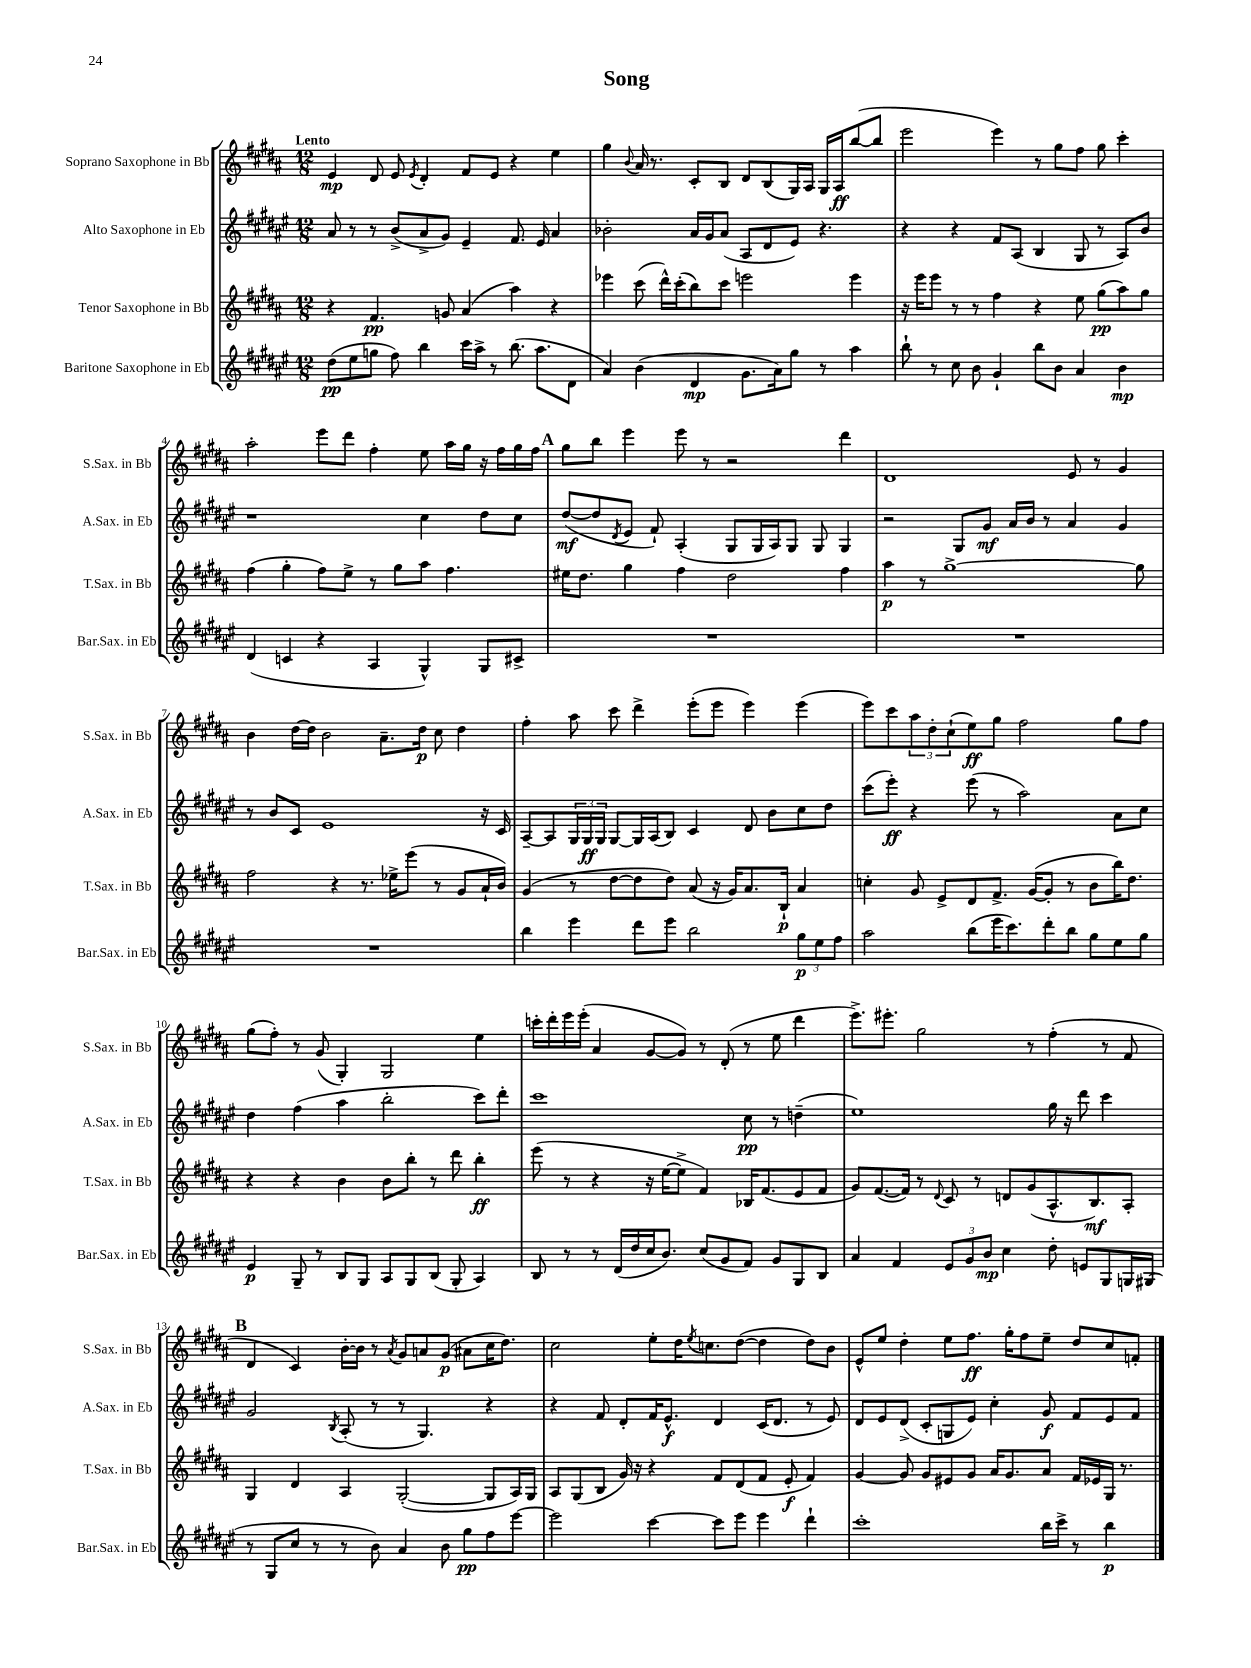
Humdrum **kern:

**kern	**dynam	**kern	**dynam	**kern	**dynam	**kern	**dynam
*part4	*part4	*part3	*part3	*part2	*part2	*part1	*part1
*staff4	*staff4	*staff3	*staff3	*staff2	*staff2	*staff1	*staff1
*I"Baritone Saxophone in Eb	*	*I"Tenor Saxophone in Bb	*	*I"Alto Saxophone in Eb	*	*I"Soprano Saxophone in Bb	*
*I'Bar.Sax. in Eb	*	*I'T.Sax. in Bb	*	*I'A.Sax. in Eb	*	*I'S.Sax. in Bb	*
*clefG2	*	*clefG2	*	*clefG2	*	*clefG2	*
*k[f#c#g#d#a#e#]	*	*k[f#c#g#d#a#]	*	*k[f#c#g#d#a#e#]	*	*k[f#c#g#d#a#]	*
*M12/8	*	*M12/8	*	*M12/8	*	*M12/8	*
=1	=1	=1	=1	=1	=1	=1	=1
!	!	!	!	!	!	!LO:TX:a:B:t=Lento	!
(8dd#\L	pp	4r	.	8a#/	.	4e/	mp
8ee#\	.	.	.	8r	.	.	.
8ggn\J	.	4.f#/	pp	8r	.	8d#/	.
8ff#\)	.	.	.	(8b^/L	.	8e/	.
.	.	.	.	.	.	8qe/	.
4bb\	.	.	.	8a#^/	.	4d#'/	.
.	.	8gn/	.	8g#/J)	.	.	.
16ccc#\LL	.	(4a#/	.	4e#~/	.	8f#/L	.
16aa#^\JJ	.	.	.	.	.	.	.
8r	.	.	.	.	.	8e/J	.
(8.bb\	.	4aa#\)	.	8.f#/	.	4r	.
8.aa#\L	.	.	.	16e#/	.	.	.
.	.	4r	.	4a#/	.	4ee\	.
8d#\J	.	.	.	.	.	.	.
=2	=2	=2	=2	=2	=2	=2	=2
4a#/)	.	4eee-X\	.	2b-X'\	.	4gg#\	.
.	.	.	.	.	.	8qqb/	.
(4b\	.	(8ccc#\	.	.	.	16a#/	.
.	.	.	.	.	.	8.r	.
.	.	16ddd#^^\LL)	.	.	.	.	.
.	.	(16ccc#'\J	.	.	.	.	.
4d#/	mp	8bb\)	.	16a#/LL	.	8c#'/L	.
.	.	.	.	16g#/J	.	.	.
.	.	8ccc#\J	.	(8a#/J	.	8B/J	.
8.g#\L	.	2eeen\	.	8A#/L	.	8d#/L	.
.	.	.	.	8d#/	.	(8B/	.
16a#\k)	.	.	.	.	.	.	.
8gg#\J	.	.	.	8e#/J)	.	16G#/L)	.
.	.	.	.	.	.	16A#/JJ	.
8r	.	.	.	4.r	.	16G#/LL	.
.	.	.	.	.	.	16A#/J	ff
4aa#\	.	4eee\	.	.	.	([8bb/	.
.	.	.	.	.	.	8bb/J]	.
=3	=3	=3	=3	=3	=3	=3	=3
8bb`\	.	16r	.	4r	.	2eee\	.
.	.	16eee\KL	.	.	.	.	.
8r	.	8eee\J	.	.	.	.	.
8cc#\	.	8r	.	4r	.	.	.
8b\	.	8r	.	.	.	.	.
4g#`/	.	4ff#\	.	8f#/L	.	4eee\)	.
.	.	.	.	(8A#/J	.	.	.
8bb\L	.	4r	.	4B/	.	8r	.
8b\J	.	.	.	.	.	8gg#\L	.
4a#/	.	8ee\	.	8G#/	.	8ff#\J	.
.	.	(8gg#\L	pp	8r	.	8gg#\	.
4b\	mp	8aa#\)	.	8A#/L)	.	4ccc#'\	.
.	.	8gg#\J	.	8b/J	.	.	.
!!LO:LB:g=z
=4	=4	=4	=4	=4	=4	=4	=4
(4d#/	.	(4ff#\	.	1r	.	2aa#'\	.
4cn/	.	4gg#'\	.	.	.	.	.
4r	.	8ff#\L)	.	.	.	8eee\L	.
.	.	8ee^\J	.	.	.	8ddd#\J	.
4A#/	.	8r	.	.	.	4ff#'\	.
.	.	8gg#\L	.	.	.	.	.
4G#^^/)	.	8aa#\J	.	4cc#\	.	8ee\	.
.	.	4.ff#\	.	.	.	16aa#\LL	.
.	.	.	.	.	.	16gg#\JJ	.
8G#/L	.	.	.	8dd#\L	.	16r	.
.	.	.	.	.	.	16ff#\LL	.
8c#X^/J	.	.	.	8cc#\J	.	16gg#\	.
.	.	.	.	.	.	16ff#\JJ	.
!!LO:REH:place=s1:t=A
=5	=5	=5	=5	=5	=5	=5	=5
1.r	.	16ee#X\KL	.	([8dd#/L	mf	8gg#\L	.
.	.	8.dd#\J	.	.	.	.	.
.	.	.	.	8dd#/]	.	8bb\J	.
.	.	.	.	8qd#/	.	.	.
.	.	4gg#\	.	8e#/J	.	4eee\	.
.	.	.	.	8f#`/)	.	.	.
.	.	4ff#\	.	(4A#'/	.	8eee\	.
.	.	.	.	.	.	8r	.
.	.	2dd#\	.	8G#/L	.	2r	.
.	.	.	.	16G#/L	.	.	.
.	.	.	.	16A#/J)	.	.	.
.	.	.	.	8G#/J	.	.	.
.	.	.	.	8G#/	.	.	.
.	.	4ff#\	.	4G#/	.	4ddd#\	.
=6	=6	=6	=6	=6	=6	=6	=6
1.r	.	4aa#\	p	2r	.	1d#	.
.	.	8r	.	.	.	.	.
.	.	[1gg#^	.	.	.	.	.
.	.	.	.	8G#/L	.	.	.
.	.	.	.	8g#/J	mf	.	.
.	.	.	.	16a#/LL	.	.	.
.	.	.	.	16b/JJ	.	.	.
.	.	.	.	8r	.	.	.
.	.	.	.	4a#/	.	8e/	.
.	.	.	.	.	.	8r	.
.	.	.	.	4g#/	.	4g#/	.
.	.	8gg#\]	.	.	.	.	.
!!LO:LB:g=z
=7	=7	=7	=7	=7	=7	=7	=7
1.r	.	2ff#\	.	8r	.	4b\	.
.	.	.	.	8b/L	.	.	.
.	.	.	.	8c#/J	.	[16dd#\LL	.
.	.	.	.	.	.	16dd#\JJ]	.
.	.	.	.	1e#	.	2b\	.
.	.	4r	.	.	.	.	.
.	.	8.r	.	.	.	.	.
.	.	.	.	.	.	8.a#~\L	.
.	.	16ee-X^\KL	.	.	.	.	.
.	.	(8eee\J	.	.	.	.	.
.	.	.	.	.	.	16dd#\Jk	p
.	.	8r	.	.	.	8cc#\	.
.	.	8g#/L	.	.	.	4dd#\	.
.	.	16a#`/L	.	16r	.	.	.
.	.	16b/JJ)	.	16c#/	.	.	.
=8	=8	=8	=8	=8	=8	=8	=8
4bb\	.	(4g#/	.	[8A#~/L	.	4ff#'\	.
.	.	.	.	8A#/]	.	.	.
4eee#\	.	8r	.	24G#/L	.	8aa#\	.
.	.	.	.	24G#/	ff	.	.
.	.	.	.	24G#/JJ	.	.	.
.	.	[8dd#\L	.	[8G#/L	.	8ccc#\	.
8ddd#\L	.	8dd#\]	.	16G#/L]	.	4ddd#^\	.
.	.	.	.	(16A#/J	.	.	.
8eee#\J	.	8dd#\J)	.	8B/J)	.	.	.
2bb\	.	(8a#/	.	4c#/	.	(8eee'\L	.
.	.	16r	.	.	.	8eee\J	.
.	.	16g#/KL)	.	.	.	.	.
.	.	8.a#/	.	8d#/	.	4eee\)	.
.	.	.	.	8b\L	.	.	.
.	.	16B`/Jk	p	.	.	.	.
12gg#\L	p	4a#/	.	8cc#\	.	(4eee\	.
12ee#\	.	.	.	.	.	.	.
.	.	.	.	8dd#\J	.	.	.
12ff#\J	.	.	.	.	.	.	.
=9	=9	=9	=9	=9	=9	=9	=9
2aa#\	.	4ccn'\	.	(8ccc#\L	.	8eee\L)	.
.	.	.	.	8eee#'\J)	ff	8ccc#\	.
.	.	8g#/	.	4r	.	12aa#\	.
.	.	.	.	.	.	12dd#'\	.
.	.	8e^/L	.	.	.	.	.
.	.	.	.	.	.	(12cc#`\	.
(8bb\L	.	8d#/	.	(8eee#\	.	8ee\)	ff
16eee#\K	.	8.f#^/J	.	8r	.	8gg#\J	.
8.ccc#\)	.	.	.	.	.	.	.
.	.	.	.	2aa#\)	.	2ff#\	.
.	.	([16g#/KL	.	.	.	.	.
8ddd#'\	.	8g#'/J]	.	.	.	.	.
8bb\J	.	8r	.	.	.	.	.
8gg#\L	.	8b\L	.	.	.	.	.
8ee#\	.	16bb\K)	.	8a#\L	.	8gg#\L	.
.	.	8.dd#\J	.	.	.	.	.
8gg#\J	.	.	.	8cc#\J	.	8ff#\J	.
!!LO:LB:g=z
=10	=10	=10	=10	=10	=10	=10	=10
4e#/	p	4r	.	4dd#\	.	(8gg#\L	.
.	.	.	.	.	.	8ff#'\J)	.
8G#~/	.	4r	.	(4ff#\	.	8r	.
8r	.	.	.	.	.	(8g#/	.
8B/L	.	4b\	.	4aa#\	.	4G#'/)	.
8G#/J	.	.	.	.	.	.	.
8A#/L	.	8b\L	.	2bb'\	.	2G#/	.
8G#/	.	8bb'\J	.	.	.	.	.
(8B/J	.	8r	.	.	.	.	.
8G#'/	.	8ddd#\	.	.	.	.	.
4A#/)	.	4bb'\	ff	8ccc#\L)	.	4ee\	.
.	.	.	.	8ddd#'\J	.	.	.
=11	=11	=11	=11	=11	=11	=11	=11
8B/	.	(8eee\	.	1ccc#	.	16cccn'\LL	.
.	.	.	.	.	.	16ddd#'\	.
8r	.	8r	.	.	.	16eee\	.
.	.	.	.	.	.	(16eee'\JJ	.
8r	.	4r	.	.	.	4a#/	.
(16d#/LL	.	.	.	.	.	.	.
16dd#/	.	.	.	.	.	.	.
16cc#/J	.	16r	.	.	.	[8g#/L	.
8.b/J)	.	[16ee\KL	.	.	.	.	.
.	.	8ee^\J]	.	.	.	8g#/J])	.
(8cc#/L	.	4f#/)	.	.	.	8r	.
8g#/	.	.	.	.	.	(8d#'/	.
8f#/J)	.	16B-X/KL	.	8cc#\	pp	8r	.
.	.	(8.f#/	.	.	.	.	.
8g#/L	.	.	.	8r	.	8ee\	.
8G#/	.	8e/	.	(4ddn~\	.	4ddd#\	.
8B/J	.	8f#/J	.	.	.	.	.
=12	=12	=12	=12	=12	=12	=12	=12
4a#/	.	8g#/L)	.	1ee#)	.	8.eee^\L)	.
.	.	([8.f#/	.	.	.	.	.
.	.	.	.	.	.	8.eee#X'\J	.
4f#/	.	.	.	.	.	.	.
.	.	16f#/Jk])	.	.	.	.	.
.	.	8r	.	.	.	2gg#\	.
.	.	8qqd#/	.	.	.	.	.
12e#/L	.	8c#/	.	.	.	.	.
12g#/	.	.	.	.	.	.	.
.	.	8r	.	.	.	.	.
12b/J	mp	.	.	.	.	.	.
4cc#\	.	8dn/L	.	.	.	.	.
.	.	(8g#/	.	.	.	8r	.
8dd#'\	.	8.A#^^/	.	16gg#\	.	(4ff#'\	.
.	.	.	.	16r	.	.	.
8en/L	.	.	.	8ddd#\	.	.	.
.	.	8.B/)	mf	.	.	.	.
8G#/	.	.	.	4ccc#\	.	8r	.
16Gn/L	.	8A#'/J	.	.	.	8f#/	.
(16G#X/JJ	.	.	.	.	.	.	.
!!LO:LB:g=z
!!LO:REH:place=s1:t=B
=13	=13	=13	=13	=13	=13	=13	=13
8r	.	4G#/	.	2g#/	.	4d#/	.
8G#/L	.	.	.	.	.	.	.
8cc#/J	.	4d#/	.	.	.	4c#/)	.
8r	.	.	.	.	.	.	.
.	.	.	.	8qB/	.	.	.
8r	.	4A#/	.	(8A#'/	.	[16b'\LL	.
.	.	.	.	.	.	16b\JJ]	.
8b\)	.	.	.	8r	.	8r	.
.	.	.	.	.	.	8qa#/	.
4a#/	.	([2G#'/	.	8r	.	8g#/L	.
.	.	.	.	4.G#/)	.	8an/	.
8b\	.	.	.	.	.	(8g#/J	p
8gg#\L	pp	.	.	.	.	8a#X\L	.
8ff#\	.	8G#/L]	.	4r	.	16cc#\K	.
.	.	.	.	.	.	8.dd#\J)	.
[8eee#\J	.	16A#/L)	.	.	.	.	.
.	.	16G#/JJ	.	.	.	.	.
=14	=14	=14	=14	=14	=14	=14	=14
2eee#\]	.	8A#/L	.	4r	.	2cc#\	.
.	.	(8G#/	.	.	.	.	.
.	.	8B/J	.	8f#/	.	.	.
.	.	16g#/)	.	8d#'/L	.	.	.
.	.	16r	.	.	.	.	.
[4ccc#\	.	4r	.	16f#/K	.	8ee'\L	.
.	.	.	.	8.e#^^/J	f	.	.
.	.	.	.	.	.	16dd#\K	.
.	.	.	.	.	.	8qee/	.
.	.	.	.	.	.	8.ccn\	.
8ccc#\L]	.	8f#/L	.	4d#/	.	.	.
8eee#\J	.	(8d#/	.	.	.	([8dd#\J	.
4eee#\	.	8f#/J	.	(16c#/KL	.	4dd#\]	.
.	.	.	.	8.d#/J	.	.	.
.	.	8e'/	f	.	.	.	.
4ddd#`\	.	4f#/)	.	8r	.	8dd#\L)	.
.	.	.	.	8e#/)	.	8b\J	.
=15	=15	=15	=15	=15	=15	=15	=15
1ccc#'	.	[4g#/	.	8d#/L	.	8e^^/L	.
.	.	.	.	8e#/	.	8ee/J	.
.	.	8g#/]	.	(8d#^/J	.	4dd#'\	.
.	.	8g#/L	.	8c#'/L	.	.	.
.	.	8e#X/	.	8Gn/	.	8ee\L	.
.	.	8g#/J	.	8e#/J)	.	8.ff#\J	ff
.	.	16a#/KL	.	4cc#'\	.	.	.
.	.	8.g#/	.	.	.	16gg#'\KL	.
.	.	.	.	.	.	8ff#\	.
16bb\LL	.	8a#/J	.	8g#/	f	8ee~\J	.
16ccc#^\JJ	.	.	.	.	.	.	.
8r	.	16f#/LL	.	8f#/L	.	8dd#/L	.
.	.	16e-X/	.	.	.	.	.
4bb\	p	16G#/JJ	.	8e#/	.	8cc#/	.
.	.	8.r	.	.	.	.	.
.	.	.	.	8f#/J	.	8fn'/J	.
==	==	==	==	==	==	==	==
*-	*-	*-	*-	*-	*-	*-	*-
